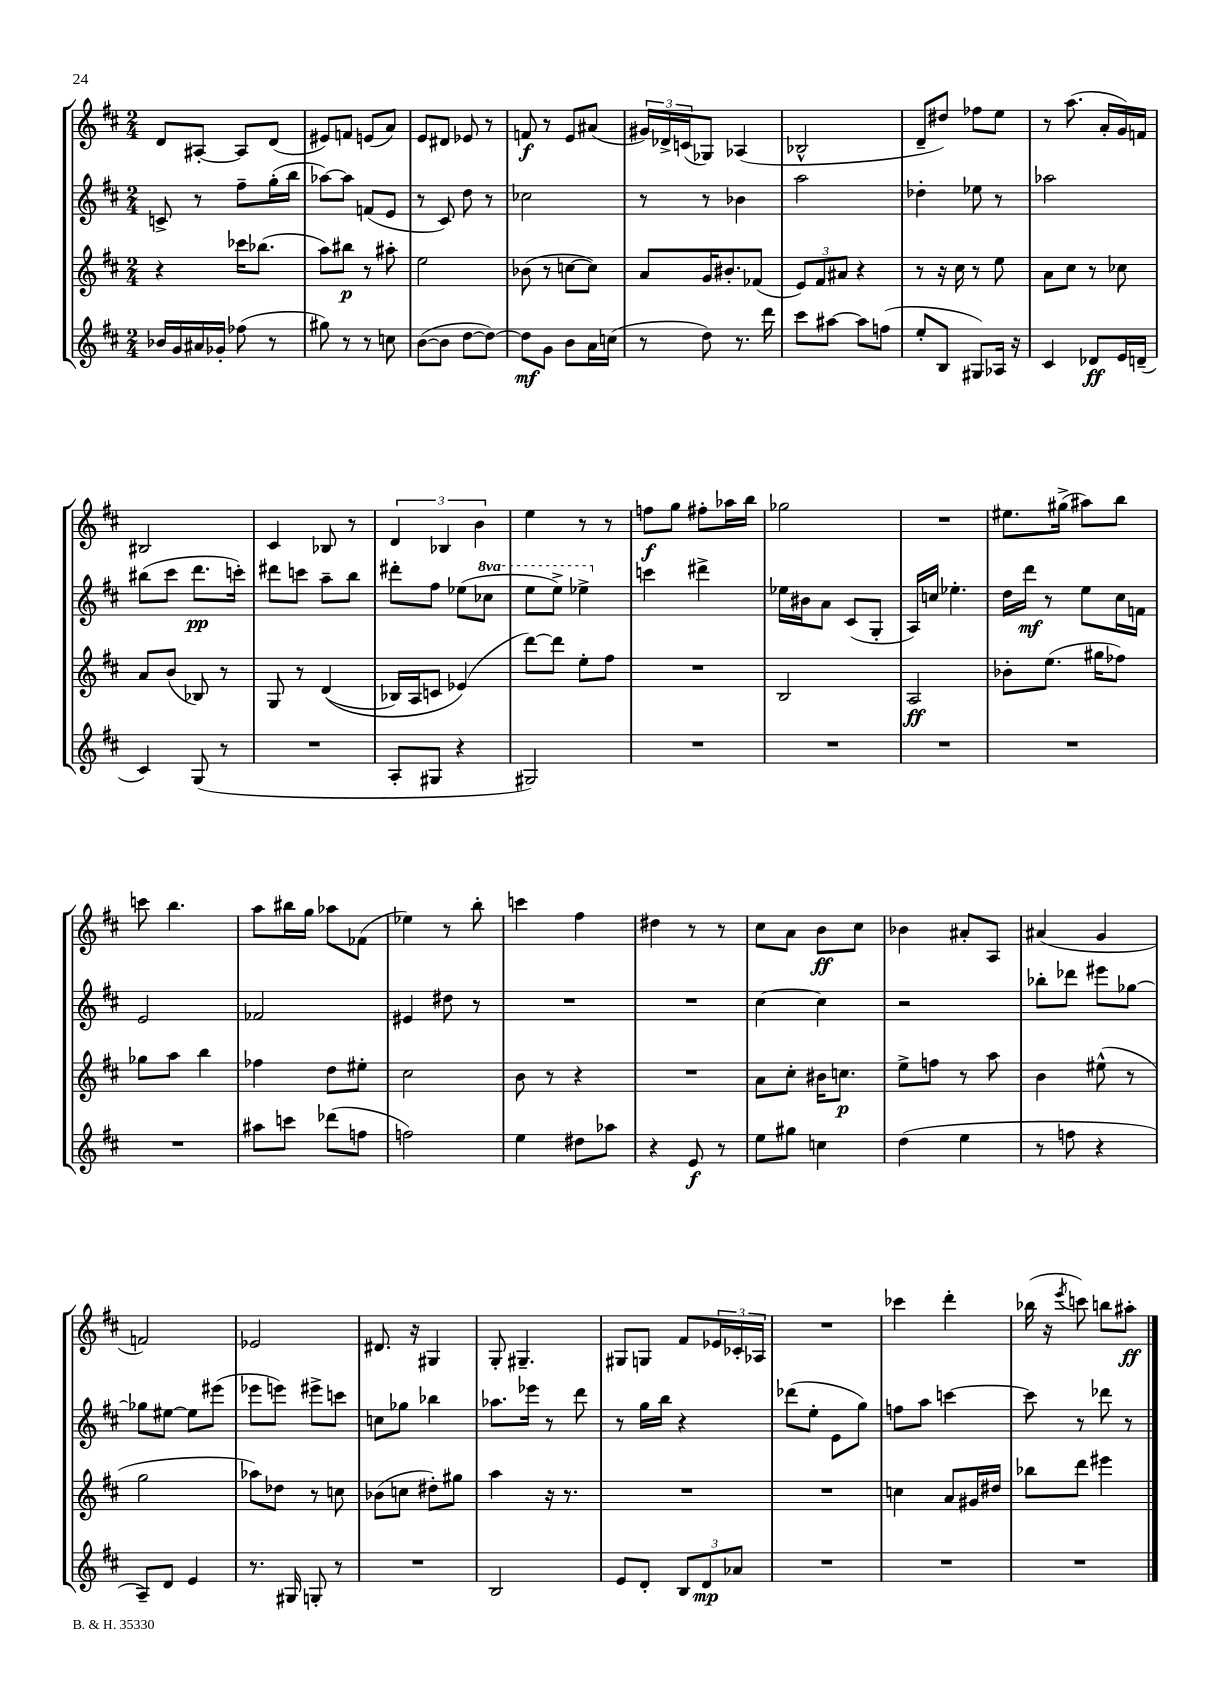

**kern	**kern	**kern	**kern
*staff4	*staff3	*staff2	*staff1
*clefG2	*clefG2	*clefG2	*clefG2
*k[f#c#]	*k[f#c#]	*k[f#c#]	*k[f#c#]
*M2/4	*M2/4	*M2/4	*M2/4
16b-/LL	4r	8c^/	8d/L
16g/	.	.	.
16a#/	.	8r	[8A#'/J
16g-'/JJ	.	.	.
(8ff-\	16ccc-\LK	8ff#~\L	8A#/]L
.	(8.bb-\J	.	.
8r	.	(16gg'\L	(8d/J
.	.	16bb\JJ	.
=	=	=	=
8gg#\)	8aa\L)	[8aa-\L)	8e#/L)
8r	8bb#\J	8aa-\]J	8f/J
8r	8r	(8f/L	(8e/L
8cc\	8aa#'\	8e/J	8a/J)
=	=	=	=
([8b\L	2ee\	8r	8e/L
8b\]J	.	8c#/)	8d#/J
[8dd\L	.	8dd\	8e-/
8dd\_J)	.	8r	8r
=	=	=	=
8dd\]L	(8b-\	2cc-\	8f/
8g\J	8r	.	8r
8b\L	[8cc\L	.	8e/L
16a\L	8cc\]J)	.	(8a#/J
(16cc\JJ	.	.	.
=	=	=	=
8r	8a/L	8r	24g#/LL)
.	.	.	24d-^/
.	.	.	(24c/J
8dd\)	16g/K	8r	8G-/J)
.	8.b#'/	.	.
8.r	.	4b-\	(4A-/
.	(8f-/J	.	.
16ddd\	.	.	.
=	=	=	=
8ccc#\L	12e/L)	2aa\	2B-^^/
.	12f#/	.	.
[8aa#\J	.	.	.
.	12a#/J	.	.
8aa#\]L	4r	.	.
(8ff\J	.	.	.
=	=	=	=
8ee'/L	8r	4dd-'\	8d~/L
8B/J	16r	.	8dd#/J)
.	16cc#\	.	.
8G#/L)	8r	8ee-\	8ff-\L
16A-/Jk	8ee\	8r	8ee\J
16r	.	.	.
=	=	=	=
4c#/	8a\L	2aa-\	8r
.	8cc#\J	.	(8.aa\
8d-/L	8r	.	.
.	.	.	16a'/LL
16e/L	8cc-\	.	16g/)
(16d~/JJ	.	.	16f/JJ
=	=	=	=
4c#/)	8a/L	(8bb#\L	2B#/
.	(8b/J	8ccc#\J	.
(8G/	8B-/)	8.ddd\L	.
8r	8r	.	.
.	.	16ccc'\Jk)	.
=	=	=	=
2r	8G/	8ddd#\L	4c#/
.	8r	8ccc\J	.
.	&((4d/	8aa~\L	8B-/
.	.	8bb\J	8r
=	=	=	=
8A'/L	16B-/LL)	8ddd#'\L	6d/
.	16A/J	.	.
8G#/J	8c/J	8ff#\J	.
.	.	.	6B-/
4r	(4e-/&)	(8ee-\L	.
.	.	.	6b\
.	.	8ccc-\J	.
=	=	=	=
2G#/)	[8ddd\L)	8eee\L	4ee\
.	8ddd\]J	8eee^\J)	.
.	8ee'\L	4eee-^\	8r
.	8ff#\J	.	8r
=	=	=	=
2r	2r	4ccc\	8ff\L
.	.	.	8gg\J
.	.	4ddd#^\	8ff#'\L
.	.	.	16aa-\L
.	.	.	16bb\JJ
=	=	=	=
2r	2B/	16ee-\LL	2gg-\
.	.	16b#\J	.
.	.	8a\J	.
.	.	(8c#/L	.
.	.	8G'/J	.
=	=	=	=
2r	2A/	16A/LL)	2r
.	.	16cc/JJ	.
.	.	4.ee-'\	.
=	=	=	=
2r	8b-'\L	16dd\LL	8.ee#\L
.	.	16ddd\JJ	.
.	(8.ee\J	8r	.
.	.	.	(16gg#^\Jk
.	.	8ee\L	8aa#\L)
.	16gg#\LK	.	.
.	8ff-\J)	16cc#\L	8bb\J
.	.	16f\JJ	.
=	=	=	=
2r	8gg-\L	2e/	8ccc\
.	8aa\J	.	4.bb\
.	4bb\	.	.
=	=	=	=
8aa#\L	4ff-\	2f-/	8aa\L
8ccc\J	.	.	16bb#\L
.	.	.	16gg\JJ
(8ddd-\L	8dd\L	.	8aa-\L
8ff\J	8ee#'\J	.	(8f-\J
=	=	=	=
2ff\)	2cc#\	4e#/	4ee-\)
.	.	8dd#\	8r
.	.	8r	8bb'\
=	=	=	=
4ee\	8b\	2r	4ccc\
.	8r	.	.
8dd#\L	4r	.	4ff#\
8aa-\J	.	.	.
=	=	=	=
4r	2r	2r	4dd#\
8e/	.	.	8r
8r	.	.	8r
=	=	=	=
8ee\L	8a\L	[4cc#\	8cc#\L
8gg#\J	8cc#'\J	.	8a\J
4cc\	16b#\LK	4cc#\]	8b\L
.	8.cc\J	.	.
.	.	.	8cc#\J
=	=	=	=
(4dd\	8ee^\L	2r	4b-\
.	8ff\J	.	.
4ee\	8r	.	8a#'/L
.	8aa\	.	8A/J
=	=	=	=
8r	4b\	8bb-'\L	(4a#/
8ff\	.	8ddd-\J	.
4r	(8ee#^^\	8eee#\L	4g/
.	8r	[8gg-\J	.
=	=	=	=
8A~/L)	2gg\	8gg-\]L	2f/)
8d/J	.	[8ee#\J	.
4e/	.	8ee#\]L	.
.	.	(8eee#\J	.
=	=	=	=
8.r	8aa-\L)	8eee-\L	2e-/
.	8dd-\J	8eee\J)	.
16G#/	.	.	.
8G'/	8r	8eee#^\L	.
8r	8cc\	8ccc\J	.
=	=	=	=
2r	(8b-\L	8cc\L	8.d#/
.	8cc\J	8gg-\J	.
.	.	.	16r
.	8dd#'\L)	4bb-\	4G#/
.	8gg#\J	.	.
=	=	=	=
2B/	4aa\	8.aa-\L	8G'/
.	.	.	4.G#~/
.	.	16eee-\Jk	.
.	16r	8r	.
.	8.r	.	.
.	.	8ddd\	.
=	=	=	=
8e/L	2r	8r	8G#/L
8d'/J	.	16gg\LL	8G/J
.	.	16bb\JJ	.
12B/L	.	4r	8f#/L
12d/	.	.	.
.	.	.	24e-/L
12a-/J	.	.	24c-'/
.	.	.	24A-/JJ
=	=	=	=
2r	2r	(8ddd-\L	2r
.	.	8ee'\J	.
.	.	8e\L	.
.	.	8gg\J)	.
=	=	=	=
2r	4cc\	8ff\L	4ccc-\
.	.	8aa\J	.
.	8a/L	[4ccc\	4ddd'\
.	16g#/L	.	.
.	16dd#/JJ	.	.
=	=	=	=
2r	8bb-\L	8ccc\]	(16bb-\
.	.	.	16r
.	.	.	8qeee/
.	8ddd\J	8r	8ccc\)
.	4eee#\	8ddd-\	8bb\L
.	.	8r	8aa#'\J
==	==	==	==
*-	*-	*-	*-
